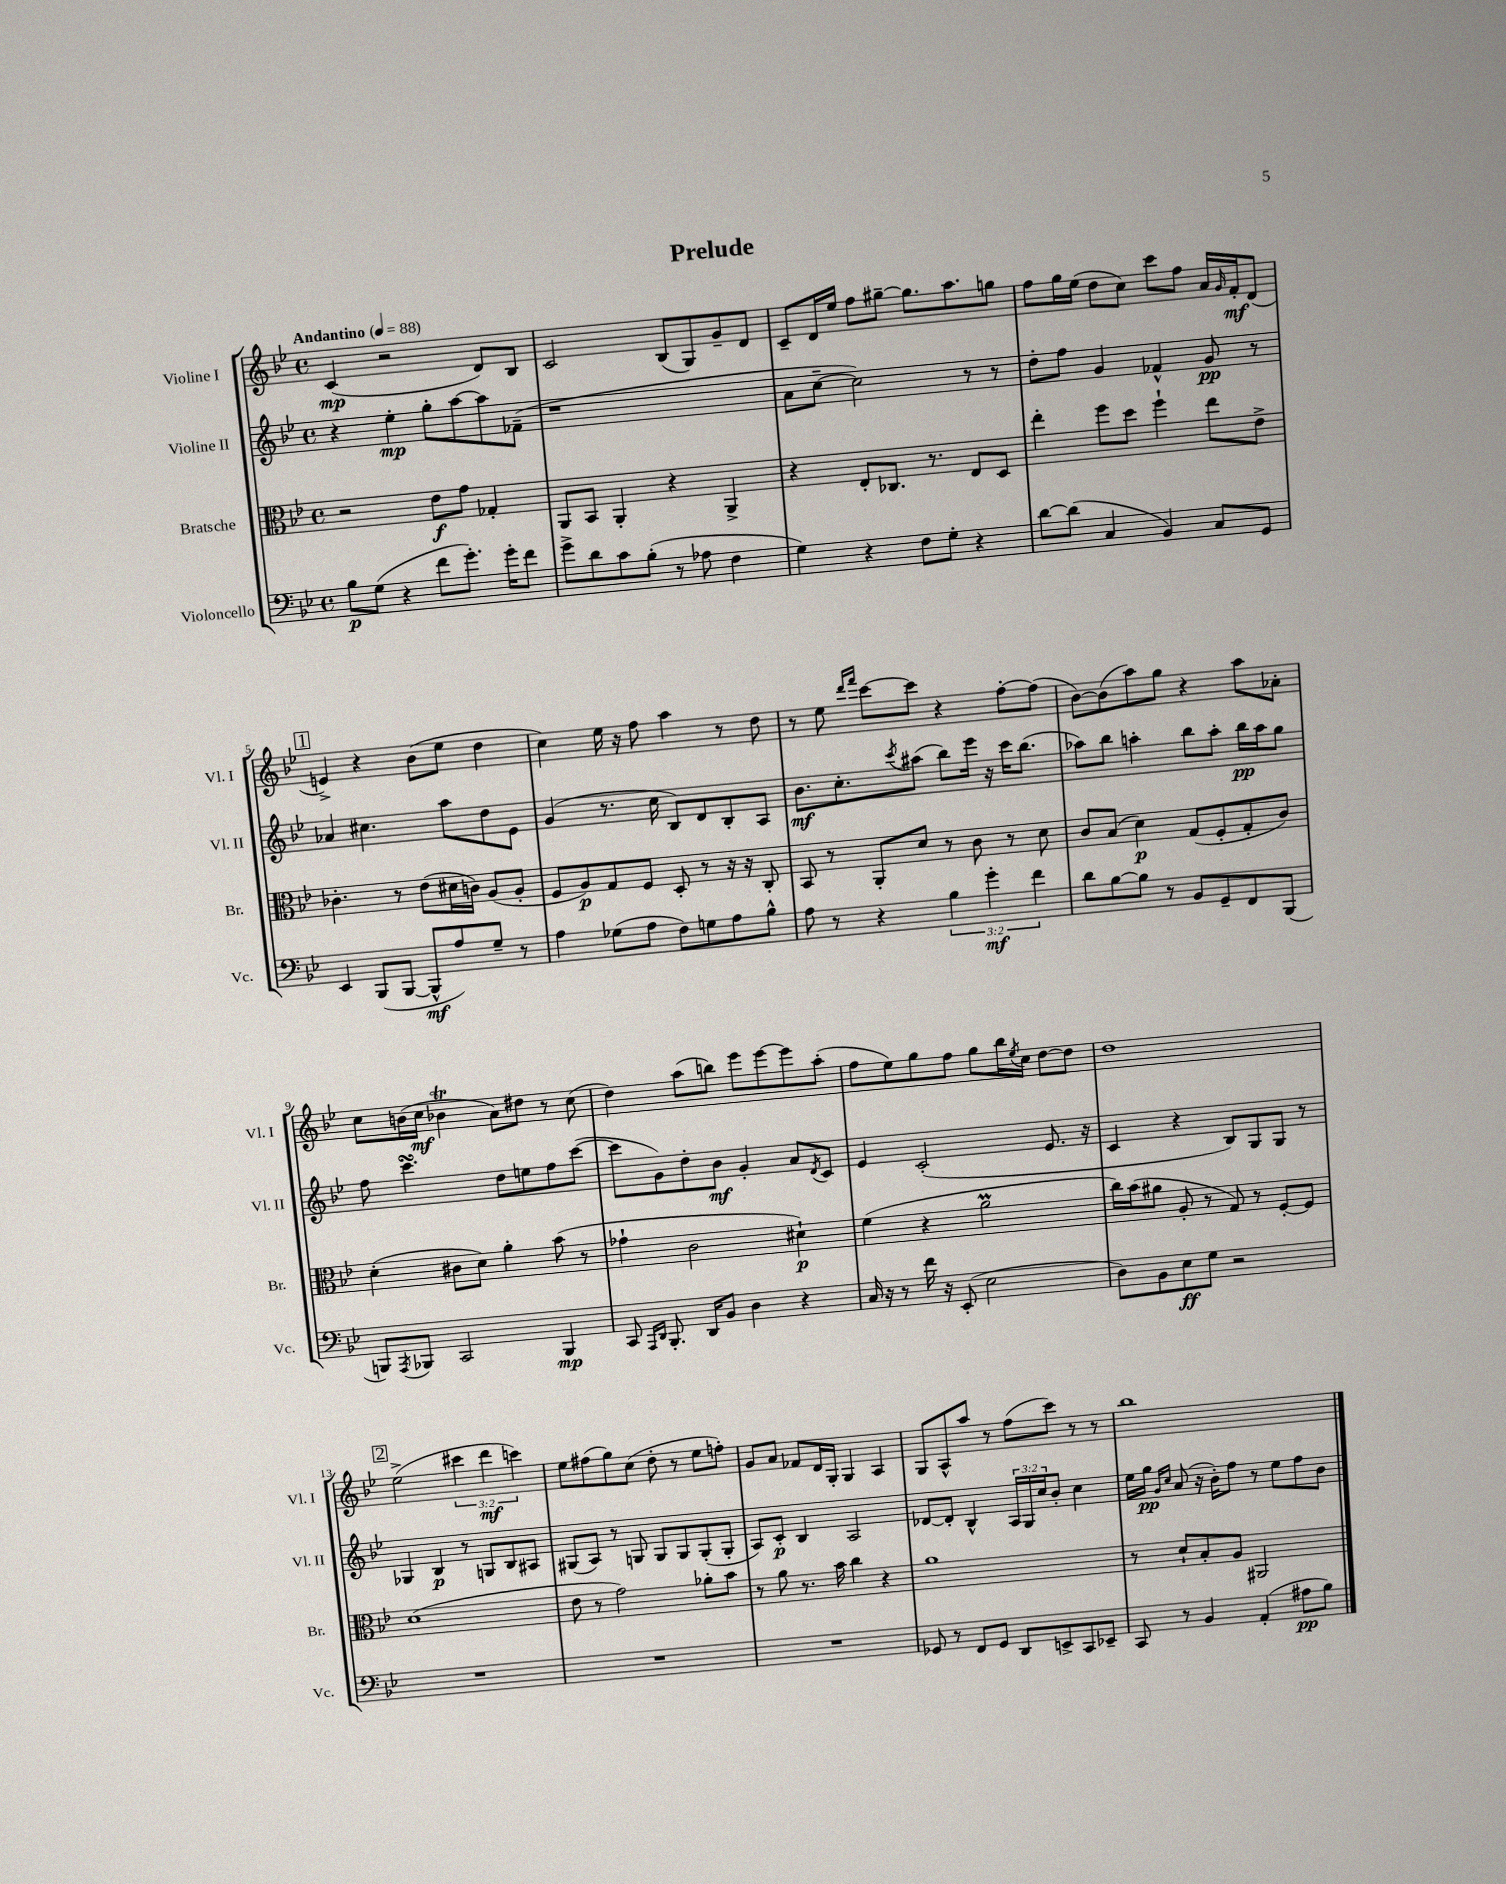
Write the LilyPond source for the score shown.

\header { title = "Prelude" }
<<
\new StaffGroup <<
\new Staff = "s0" \with { instrumentName = "Violine I" shortInstrumentName = "Vl. I" } {
    \clef treble \key bes \major \defaultTimeSignature \time 4/4 \override Staff.TupletNumber.text = #tuplet-number::calc-fraction-text \tempo "Andantino" 4 = 88
    c'4\mp( r2 d'8) bes8 |
    c'2 bes8( g8) g'8-- d'8 |
    c'8-- d'16 ees''16 f''8 gis''8~-- gis''8. a''8. g''8 |
    f''8 g''16 ees''16( d''8 c''8) c'''8 f''8 a'16 \grace { g'16 } f'16-.\mf d'8( |
    \mark \markup { \box "1" } e'4->) r4 bes'8( ees''8 d''4 |
    c''4) ees''16 r16 f''8 a''4 r8 d''8 |
    r8 ees''8 \grace { d'''16 f'''16 } c'''8~ c'''8 r4 f''8~-. f''8( |
    bes'8~) bes'8( a''8) g''8 r4 a''8 aes'8-. |
    c''8 b'16( c''16\mf bes'4\trill a'8) dis''8 r8 c''8( |
    d''4) a''8( b''8) ees'''8 ees'''8~ ees'''8 a''8-.( |
    f''8 ees''8) g''8 f''8 g''8 bes''16 \acciaccatura { ees''8 } c''16 d''8~ d''8 |
    d''1 |
    \mark \markup { \box "2" } ees''2->( \tuplet 3/2 { cis'''4 d'''4\mf c'''4) } |
    ees''8 fis''8( g''8) c''8( d''8-. r8 ees''8 f''8-.) |
    g'8 a'8 fes'8 d'16 g16-. g4 a4 |
    g8 a8-^ a''8 r8 f''8( c'''8) r8 r8 |
    bes''1 \bar "|." |
}
\new Staff = "s1" \with { instrumentName = "Violine II" shortInstrumentName = "Vl. II" } {
    \clef treble \key bes \major \defaultTimeSignature \time 4/4 \override Staff.TupletNumber.text = #tuplet-number::calc-fraction-text
    r4 ees''4-.\mp g''8-. a''8~ a''8 fes'8--( |
    r1 |
    a'8 c''8~-- c''2) r8 r8 |
    d''8-. f''8 g'4 fes'4-^ g'8\pp r8 |
    \mark \markup { \box "1" } aes'4 cis''4. a''8 d''8 ees'8 |
    g'4( r8. c''16 bes8) d'8 bes8-. a8 |
    bes'8.\mf c''8.-. \acciaccatura { c'''8 } ais''8( bes''8) ees'''16 r16 c'''16 bes''8.( |
    aes''8) bes''8 a''4-. bes''8 a''8-. bes''16\pp a''16 g''8 |
    f''8 c'''4.\turn d''8 e''8 f''8 c'''8~( |
    c'''8 g'8) d''8-. bes'8\mf g'4-. a'8 \acciaccatura { d'8 } c'8 |
    ees'4 c'2-.( ees'8. r16 |
    c'4 r4 bes8) g8 g8 r8 |
    \mark \markup { \box "2" } ges4 bes4\p r8 g8 bes8 ais8 |
    gis8( a8) r8 g8 g8 g8 g8-.( g8-. |
    a8) c'8-.\p bes4 a2 |
    des'8~ des'8-. bes4-^ \tuplet 3/2 { a16 g16 c''16 } bes'8-. c''4 |
    ees''16 g''16\pp \grace { g'16 c''16 } a'8( r16 bes'16-.) f''8 r8 ees''8 f''8 bes'8 \bar "|." |
}
\new Staff = "s2" \with { instrumentName = "Bratsche" shortInstrumentName = "Br." } {
    \clef alto \key bes \major \defaultTimeSignature \time 4/4
    r2 ees'8\f g'8 ges4-. |
    a,8 bes,8 a,4-. r4 a,4-> |
    r4 ees8-. ces8. r8. ees8 d8 |
    ees''4-. f''8 d''8 f''4-! ees''8 ees'8-> |
    \mark \markup { \box "1" } ces'4.-. r8 ees'8( dis'16 c'16) a8( a8-. |
    f8 a8\p) g8 f8 d8-. r8 r16 r16 c8-. |
    bes,8 r8 a,8-. d'8 r8 c'8 r8 d'8 |
    c'8 bes8( d'4\p) g8( f8-. g8-. c'8) |
    d'4-.( cis'8 d'8) a'4-. bes'8( r8 |
    ges'4-! c'2 dis'4-!\p) |
    f'4( r4 a'2\prall |
    c''16) bes'16( ais'8 a8-. r8 g8) r8 f8~-. f8 |
    \mark \markup { \box "2" } d'1( |
    ees'8 r8 g'2) aes'8-. bes'8 |
    r8 a'8 r8. bes'16 c''4 r4 |
    a'1 |
    r8 d'8-! bes8-. a8 ais,2 \bar "|." |
}
\new Staff = "s3" \with { instrumentName = "Violoncello" shortInstrumentName = "Vc." } {
    \clef bass \key bes \major \defaultTimeSignature \time 4/4 \override Staff.TupletNumber.text = #tuplet-number::calc-fraction-text
    bes8\p g8( r4 f'8 g'8.-.) g'16-. f'8 |
    g'8-> d'8 c'8 bes8-.( r8 aes8 f4 |
    g4) r4 f8 g8-. r4 |
    d'8~ d'8( c4 bes,4) c8 g,8 |
    \mark \markup { \box "1" } ees,4 bes,,8( bes,,8~ bes,,8-^\mf a8) g8-- r8 |
    a4 ges8( a8 f8) g8 a8 bes8-^ |
    a8 r8 r4 \tuplet 3/2 { bes4 g'4-.\mf f'4 } |
    d'8 bes8~ bes8 r8 bes,8 g,8-- f,8 bes,,8( |
    b,,8) \acciaccatura { a,,8 } bes,,8 c,2 bes,,4\mp |
    c,8 \grace { a,,16 d,16 } bes,,8.-. d,16 bes,8 d4 r4 |
    c16 r16 r8 f'16 r16 ees,8-.( ees2 |
    d8) bes,8 ees8\ff g8 r2 |
    \mark \markup { \box "2" } R1 |
    R1 |
    R1 |
    ges,8 r8 f,8 ges,8 d,8 e,8-> c,8 ees,8-- |
    c,8 r8 bes,4 a,4-.( ais8\pp bes8) \bar "|." |
}
>>
>>
